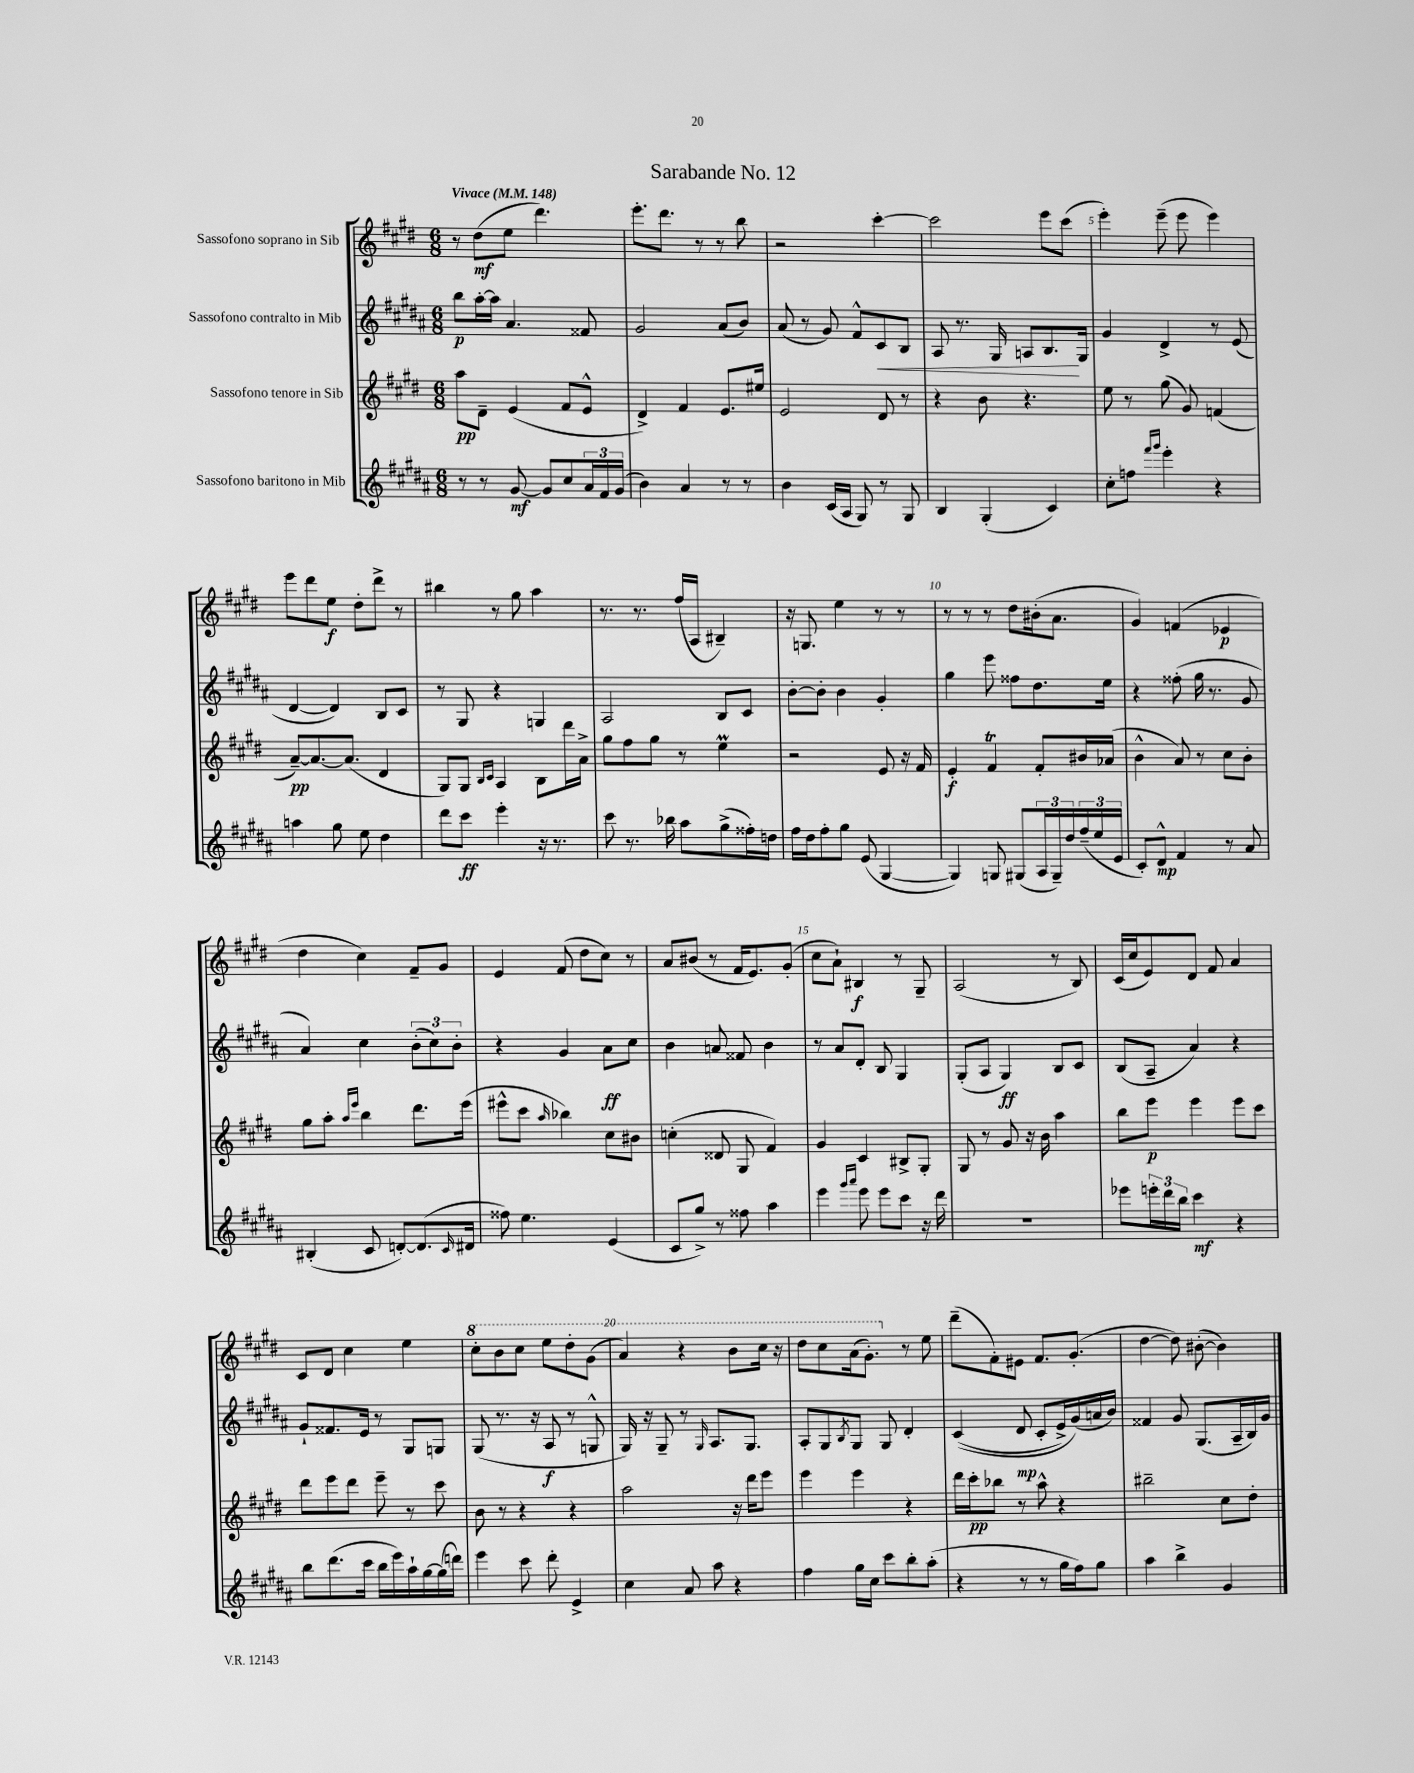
\header { title = "Sarabande No. 12" }
<<
\new StaffGroup <<
\new Staff = "s0" \with { instrumentName = "Sassofono soprano in Sib" } {
    \clef treble \key e \major \numericTimeSignature \time 6/8 \tempo "Vivace" 4 = 148
    r8 dis''8\mf( e''8 dis'''4.) |
    e'''8.-. dis'''8. r8 r8 b''8 |
    r2 cis'''4~-. |
    cis'''2 e'''8 cis'''8( |
    e'''4-.) e'''8--( e'''8 e'''4) |
    e'''8 dis'''8 e''8\f dis''8-. dis'''8-> r8 |
    bis''4 r8 gis''8 a''4 |
    r8. r8. fis''16( a16 bis4--) |
    r16 g8. e''4 r8 r8 |
    r8 r8 r8 dis''8 bis'16-.( a'8. |
    gis'4) f'4( ees'4\p |
    dis''4 cis''4) fis'8-- gis'8 |
    e'4 fis'8( dis''8 cis''8) r8 |
    a'8 bis'8( r8 fis'16 e'8.) gis'8-.( |
    cis''8 a'8-!) bis4\f r8 gis8-- |
    a2( r8 b8) |
    cis'16( cis''16 e'8) dis'8 fis'8 a'4 |
    cis'8 dis'8 cis''4 e''4 |
    \ottava #1 cis'''8-. b''8 cis'''8 e'''8 dis'''8-. gis''8( |
    a''4) r4 b''8 cis'''16 r16 |
    dis'''8 cis'''8 a''16( gis''8.-.) \ottava #0 r8 e''8 |
    dis'''8--( fis'8-.) eis'8 fis'8. gis'8.-.( |
    dis''4~ dis''8) bis'8~-.( bis'4) \bar "|." |
}
\new Staff = "s1" \with { instrumentName = "Sassofono contralto in Mib" } {
    \clef treble \key b \major \numericTimeSignature \time 6/8
    b''8\p ais''16~-. ais''16 ais'4. fisis'8 |
    gis'2 ais'8( b'8) |
    ais'8( r8 gis'8) fis'8-^ cis'8\< b8 |
    ais8 r8. gis16 a8 b8.\! gis16 |
    gis'4 dis'4-> r8 e'8( |
    dis'4~ dis'4) b8 cis'8 |
    r8 gis8 r4 g4 |
    ais2 b8 cis'8 |
    b'8~-. b'8-. b'4 gis'4-. |
    gis''4 e'''8 fisis''8 dis''8. e''16 |
    r4 fisis''8-.( gis''16 r8. gis'8 |
    ais'4) cis''4 \tuplet 3/2 { b'8-.( cis''8) b'8-. } |
    r4 gis'4 ais'8\ff cis''8 |
    b'4 a'8 fisis'8 b'4 |
    r8 ais'8 dis'8-. b8 gis4 |
    gis8-.( ais8 gis4\ff) b8 cis'8 |
    b8( ais8-- ais'4) r4 |
    gis'8-! fisis'8. e'16 r8 gis8 g8 |
    gis8( r8. r16 ais8\f r8 g8-^ |
    gis16) r16 gis8-- r8 \grace { gis16 } ais8. gis8. |
    ais8-. gis8 \acciaccatura { b8 } gis8 gis8 dis'4-. |
    cis'4(\( dis'8\mp cis'8-. e'16->) gis'16(\) a'16 b'16) |
    fisis'4 gis'8 gis8.( ais16-- b16) gis'16 \bar "|." |
}
\new Staff = "s2" \with { instrumentName = "Sassofono tenore in Sib" } {
    \clef treble \key e \major \numericTimeSignature \time 6/8
    a''8\pp dis'8-- e'4( fis'8 e'8-^ |
    dis'4->) fis'4 e'8. eis''16 |
    e'2 dis'8 r8 |
    r4 b'8 r4. |
    e''8 r8 gis''8( gis'8) f'4( |
    a'8~--\pp) a'8.~ a'8.( dis'4 |
    gis8) gis8 \grace { b16 cis'16 } a4 b8 dis'''16 a'16-> |
    gis''8 fis''8 gis''8 r8 e''4\prall |
    r2 e'8 r16 fis'16 |
    e'4-.\f fis'4\trill fis'8-. bis'16 aes'16( |
    b'4-^ a'8) r8 cis''8 b'8-. |
    gis''8 a''8-. \grace { a''16 e'''16 } b''4 dis'''8. e'''16( |
    eis'''8-^ cis'''8 \grace { a''16 } bes''4) cis''8 bis'8 |
    c''4-.( disis'8 gis8 fis'4) |
    gis'4 cis'4 bis8-> gis8-. |
    gis8 r8 gis'8 r16 b'16 a''4 |
    b''8 e'''8\p e'''4 e'''8 cis'''8 |
    dis'''8 e'''8 dis'''8 e'''8-- r8 cis'''8 |
    b'8 r8 r4 r4 |
    a''2 r16 dis'''16 e'''8 |
    e'''4 e'''4 r4 |
    dis'''16 cis'''16-.\pp bes''8 r8 a''8-^ r4 |
    bis''2-- cis''8 dis''8-. \bar "|." |
}
\new Staff = "s3" \with { instrumentName = "Sassofono baritono in Mib" } {
    \clef treble \key b \major \numericTimeSignature \time 6/8
    r8 r8 gis'8~\mf gis'8 cis''8 \tuplet 3/2 { ais'16 fis'16 gis'16( } |
    b'4) ais'4 r8 r8 |
    b'4 cis'16( ais16 gis8) r8 gis8 |
    b4 gis4-.( cis'4) |
    cis''8-. f''8 \grace { fis'''16 gis'''16 } e'''4-. r4 |
    a''4 gis''8 e''8 dis''4 |
    dis'''8 cis'''8\ff e'''4-. r16 r8. |
    cis'''8 r8. bes''16 ais''8 gis''8->( fisis''16-.) d''16 |
    fis''16 dis''16 fis''8-. gis''8 e'8( gis4~ |
    gis4) g8 gis8( \tuplet 3/2 { ais16 gis16--) dis''16 } \tuplet 3/2 { fis''16--( e''16 e'16 } |
    cis'8-.) dis'8-^\mp fis'4 r8 ais'8 |
    bis4-.( cis'8 d'8~-.) d'8.( \grace { cis'16 } dis'16 |
    fisis''8) e''4. e'4( |
    cis'8 gis''8->) r8 fisis''8 ais''4 |
    e'''4 \grace { gis'''16 ais'''16 } e'''8 e'''8 cis'''8 r16 dis'''16 |
    R2. |
    ees'''8 \tuplet 3/2 { e'''16-. dis'''16 b''16 } cis'''4\mf r4 |
    b''8 dis'''8.( cis'''16 b''16 e'''16) ais''16-! gis''16~ gis''16( d'''16) |
    e'''4 cis'''8 dis'''8-. e'4-> |
    cis''4 ais'8 ais''8 r4 |
    fis''4 gis''16 cis''16 cis'''8 b''8-. ais''8-.( |
    r4 r8 r8 gis''16 fis''16) gis''8 |
    ais''4 b''4-> gis'4 \bar "|." |
}
>>
>>
\layout { \context { \Score \override BarNumber.break-visibility = ##(#f #t #t) barNumberVisibility = #(every-nth-bar-number-visible 5) } }
